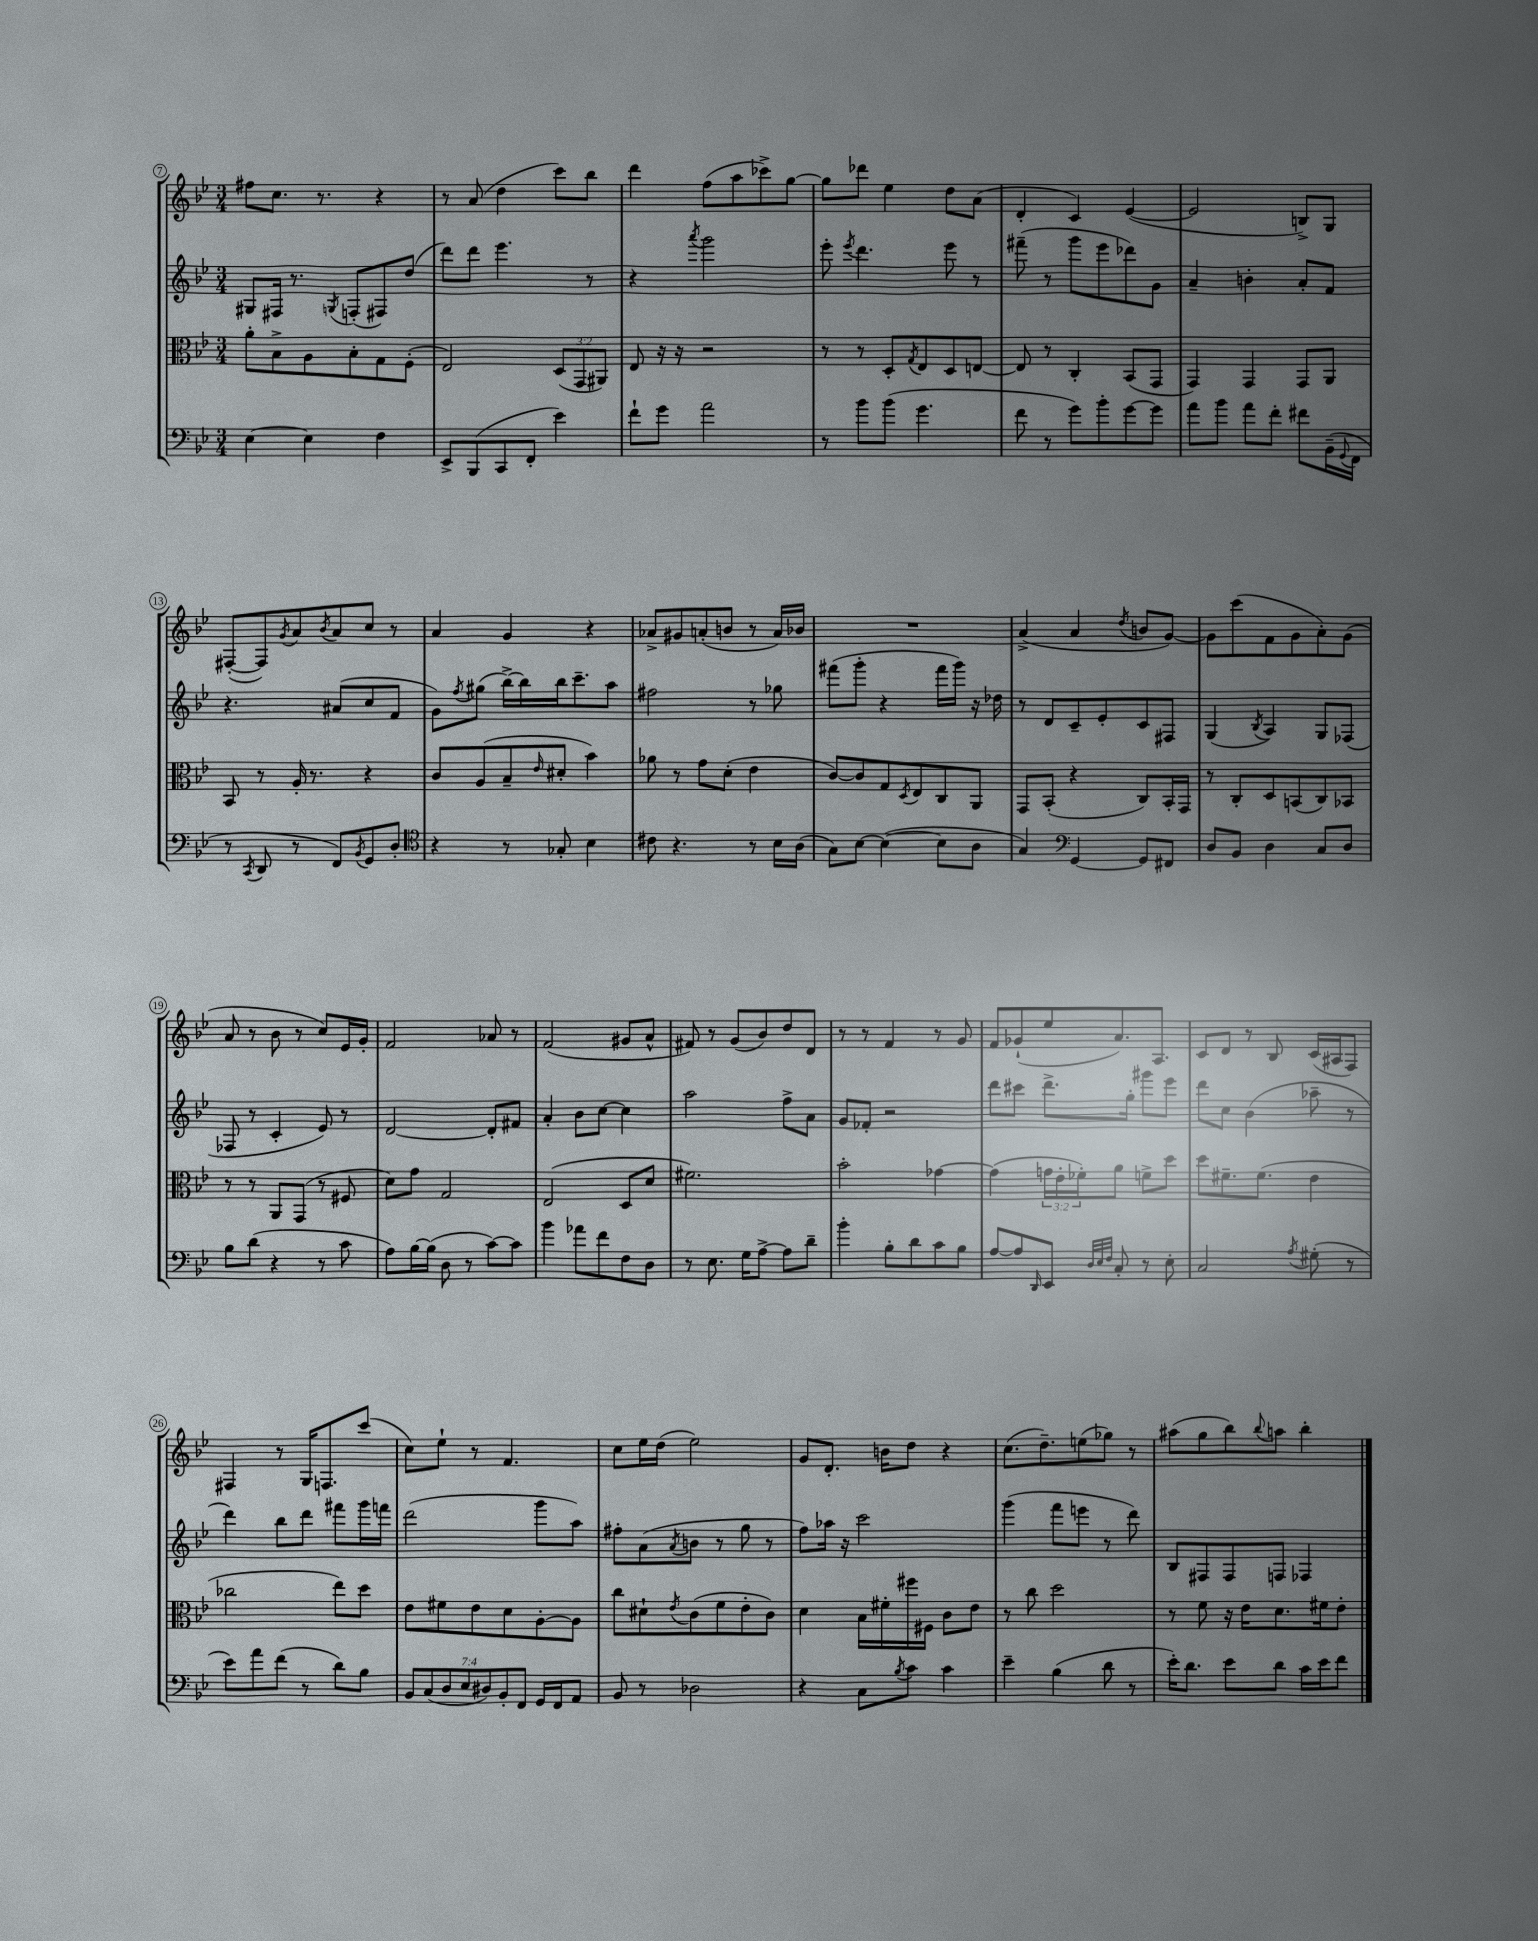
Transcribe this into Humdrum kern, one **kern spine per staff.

**kern	**kern	**kern	**kern
*staff4	*staff3	*staff2	*staff1
*clefF4	*clefC3	*clefG2	*clefG2
*k[b-e-]	*k[b-e-]	*k[b-e-]	*k[b-e-]
*M3/4	*M3/4	*M3/4	*M3/4
[4E-	8a'	8G#	8ff#
.	8B-^	16F#	8.cc
.	.	8.r	.
4E-]	8A	.	.
.	.	.	8.r
.	.	8qG	.
.	8B-'	(8F'	.
4F	8G	8F#)	4r
.	(8F'	(8dd	.
=	=	=	=
8EE-^	2E-)	8ddd)	8r
(8BBB-	.	8ddd	(8a
8CC	.	4.eee-	4dd
8FF'	.	.	.
4e-)	(12D	.	8ccc)
.	12GG	.	.
.	.	8r	8bb-
.	12AA#)	.	.
=	=	=	=
8f`	8E-	4r	4ddd
8g	16r	.	.
.	16r	.	.
.	.	8qaaa	.
2a	2r	2ggg	(8ff
.	.	.	8aa
.	.	.	8ccc-^)
.	.	.	[8gg
=	=	=	=
8r	8r	8eee-'	8gg]
.	.	8qeee-	.
8b-	8r	4.ddd	8ddd-
(8b-	8D'	.	4ee-
.	8qG	.	.
4.g	8E-	.	.
.	8D	8eee-	8dd
.	[8E	8r	(8a
=	=	=	=
8f	8E]	(8fff#~	4d'
8r	8r	8r	.
8g)	4C'	8ggg	4c)
8b-'	.	8eee-	.
[8g	(8BB-	8ddd-)	([4e-
8g]	8GG	8g	.
=	=	=	=
8a	4GG)	4a~	2e-]
8b-	.	.	.
8a	4GG	4b'	.
8f'	.	.	.
8f#	8GG	8a'	8B^)
(16BB-~	8AA	8f	8G
8qqGG	.	.	.
16FF	.	.	.
=	=	=	=
8r	8BB-	4.r	([8F#'
8qCC	.	.	.
8DD	8r	.	8F#])
.	.	.	8qg
8r	16A'	.	8a
.	8.r	.	.
.	.	.	8qb-
8FF)	.	(8a#	8a
8qBB-	.	.	.
8GG	4r	8cc	8cc
8D'	.	8f	8r
=	=	=	=
*clefC4	*	*	*
4r	8c	8g)	4a
.	.	8qff	.
.	(8A	(8gg#	.
8r	8B-~	[16bb-^)	4g
.	.	16bb-]	.
.	16qqe-	.	.
8G-'	8d#'	16bb-	.
.	.	8.ccc~	.
4B-	4b-)	.	4r
.	.	8aa	.
=	=	=	=
8c#	8a-	2ff#	8a-^
4.r	8r	.	8g#
.	8g	.	(8a'
.	(8d'	.	8b
8r	4e-	8r	8r
16B-	.	8gg-	16a)
(16A	.	.	16b-
=	=	=	=
8G)	[8c)	(8fff#	2.r
[8B-	8c]	8ggg'	.
(4B-_	8G	4r	.
.	8qD	.	.
.	8E-	.	.
8B-]	8C	16fff#	.
.	.	16ggg)	.
8A	8AA	16r	.
.	.	16dd-	.
=	=	=	=
4G)	8GG	8r	(4a^
.	(8BB-'	8d	.
*clefF4	*	*	*
[4GG	4r	8c~	4a
.	.	8e-'	.
.	.	.	8qdd
8GG]	8C)	8c	8b
8FF#	16BB-'	8F#	[8g)
.	16GG	.	.
=	=	=	=
8D	8r	(4G	8g]
8BB-	8C'	.	(8ccc
.	.	8qB-	.
4D	8D	4A)	8f
.	(8BB	.	8g
8C	8C)	8G	8a')
8D	8BB-	(8F-	(8g
=	=	=	=
8B-	8r	8F-	8a
(8d	8r	8r	8r
4r	8AA	4c'	8b-
.	(8GG	.	8r
8r	8r	8e-)	8cc)
8c	8F#	8r	16e-
.	.	.	16g'
=	=	=	=
8A)	8d)	[2d	2f
[16B-	8g	.	.
(16B-]	.	.	.
8D	2G	.	.
8r	.	.	.
[8c)	.	8d']	8a-
8c]	.	8f#	8r
=	=	=	=
4b-	(2E-	4a'	(2f
8a-	.	8b-	.
8f	.	[8cc	.
8F	8D	4cc]	8g#
8D	8d	.	8a^^
=	=	=	=
8r	2.f#)	2aa	8f#)
8.E-	.	.	8r
.	.	.	(8g
16G	.	.	.
[8A^	.	.	8b-)
8A]	.	8ff^	8dd
8d~	.	8a	8d
=	=	=	=
4b-'	2b-'	8g	8r
.	.	8f-'	8r
8B-'	.	2r	4f
8d	.	.	.
8c	[4g-	.	8r
8B-	.	.	8g
=	=	=	=
[8A	(4g-]	8ddd	8f
8A]	.	8ccc#	(8g-`
16qqDD	.	.	.
8EE-	24g	8.ddd^	8ee-
.	24e-'	.	.
.	24f-')	.	.
32qqD	.	.	.
32qqE-	.	.	.
32qqF	.	.	.
8C'	8a	.	8.a)
.	.	16gg'	.
8r	8f^	8ggg#	.
.	.	.	8.A
8E-'	8dd	8eee-	.
=	=	=	=
2C	8dd	8ddd	8c
.	8.f#~	8cc	8d
.	.	(4b-	8r
.	(8.f#	.	.
.	.	.	8B-
8qA	.	.	.
(8G#'	4e-	8aa-~	(16c
.	.	.	16A#
8r	.	8r	8F)
=	=	=	=
8e-)	2cc-	4ddd)	4F#
8a	.	.	.
(8f	.	8bb-	8r
8r	.	8ddd	16G
.	.	.	8.F
8d)	8ee-)	8fff#	.
8B-	8dd	16ggg	(8ccc
.	.	16fff	.
=	=	=	=
14BB-	8e-	(2ddd	8cc)
(14C	.	.	.
.	8f#	.	8ee-`
14D	.	.	.
14E-	.	.	.
.	8e-	.	8r
14D#)	.	.	.
14BB-'	.	.	.
.	8d	.	4.f
14FF	.	.	.
16GG	[8A'	8ggg	.
16FF	.	.	.
8AA	8A]	8aa)	.
=	=	=	=
8BB-	8cc	8ff#'	8cc
8r	8d#`	(8a	16ee-
.	.	.	(16dd
.	8qe-	8qa	.
2D-	(8c	8b	2ee-)
.	8f	8r	.
.	8e-'	8gg	.
.	8c)	8r	.
=	=	=	=
4r	4d	8ff)	8g
.	.	16aa-	8.d'
.	.	16r	.
8C	16B-	2ccc	.
.	16f#'	.	16b
8qB-	.	.	.
8c	16ff#	.	8dd
.	16F#	.	.
4c	8c	.	4r
.	8e-	.	.
=	=	=	=
4e-~	8r	(4ggg	(8.cc
.	8cc	.	.
.	.	.	8.dd~)
(4B-	2dd	8fff	.
.	.	8eee	(8ee
8d	.	8r	8gg-)
8r	.	8ddd)	8r
=	=	=	=
16e-')	8r	8B-	(8aa#
8.d	.	.	.
.	8f	8F#	8gg
8e-	16r	8F#	8bb-)
.	16e-	.	.
.	.	.	8qqbb-
8d	8.d	8F	8aa
16c	.	4F-	4bb-'
16e-	16f#	.	.
8f	8e-'	.	.
==	==	==	==
*-	*-	*-	*-
